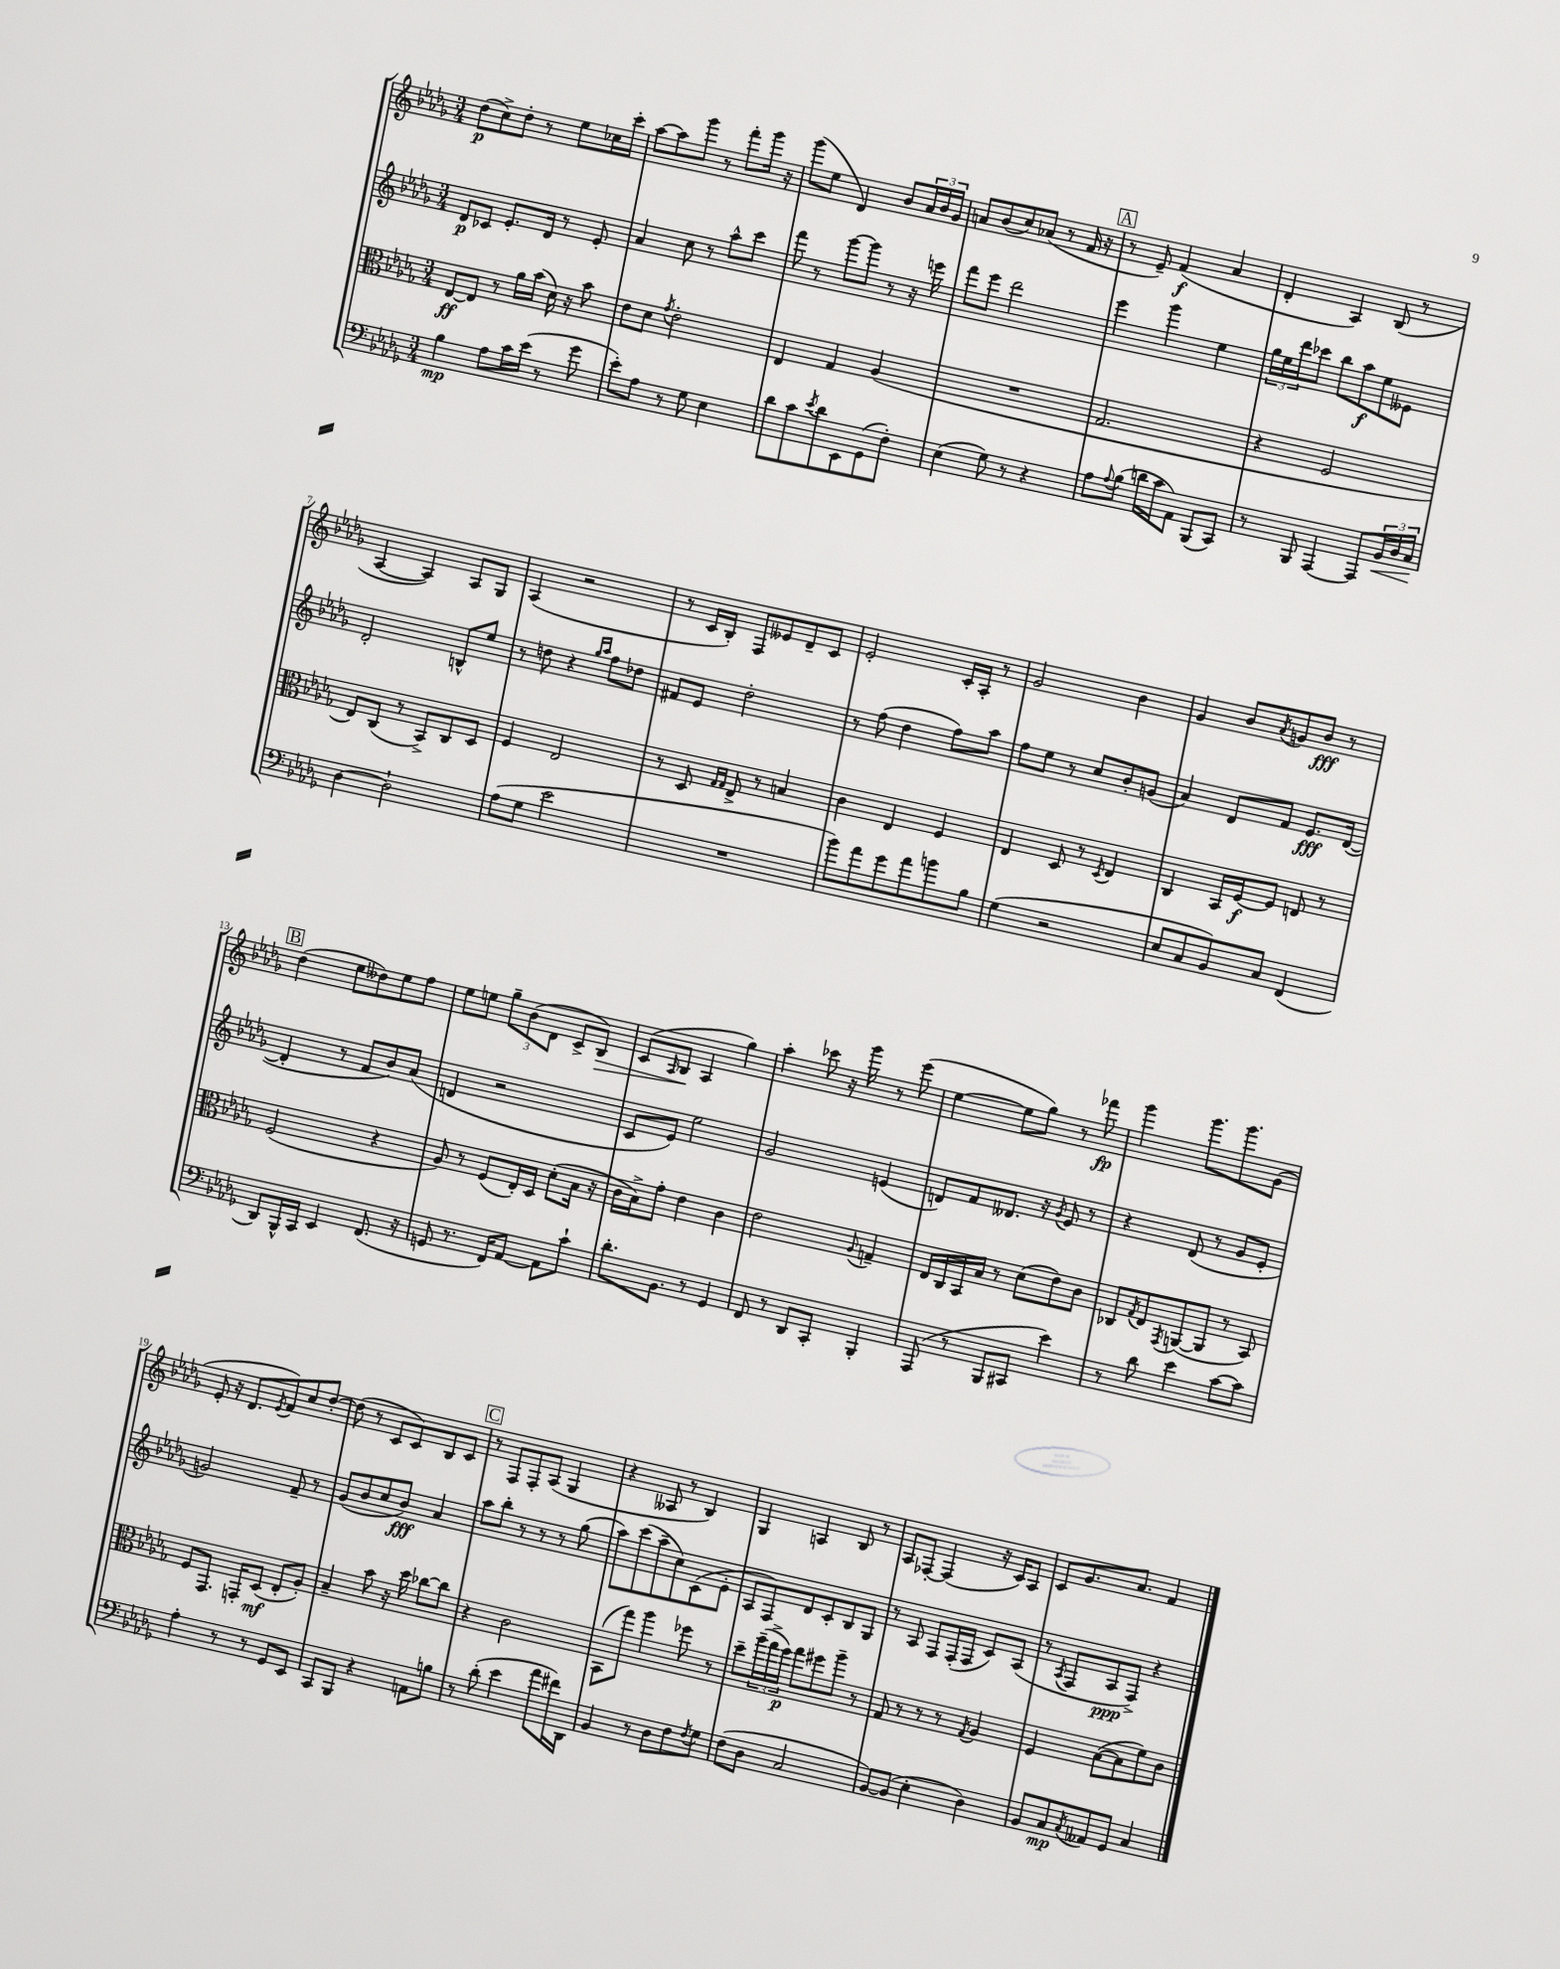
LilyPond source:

<<
\new StaffGroup <<
\new Staff = "s0" {
    \clef treble \key des \major \numericTimeSignature \time 3/4
    des''8\p( c''8->) des''8-. r8 ees''8 ces''16 c'''16-. |
    aes''8~ aes''8 ges'''8 r8 f'''8-. ges'''16 r16 |
    ges'''8( ees''8 des'4) bes'8 \tuplet 3/2 { aes'16 bes'16 ges'16 } |
    a'8 bes'8( c''8) aes'8( r8 f'16 r16 |
    \mark \markup { \box "A" } r8 ees'8--) f'4\f( aes'4 |
    des'4-. aes4) bes8( r8 |
    aes4~ aes4) aes8 ges8 |
    aes4( r2 |
    r8 c'16 bes16-.) f8 eeses'8 des'8-- c'8 |
    ees'2-. c'16-. aes16-. r8 |
    ges'2 bes'4 |
    ges'4 bes'8 \acciaccatura { aes'8 } g'8 bes'8\fff r8 |
    \mark \markup { \box "B" } des''4( ees''8 deses''8) ees''8 f''8 |
    ees''8 e''8 \tuplet 3/2 { ges''8-- bes'8( des'8 } c'8-> bes8\>) |
    c'8( \grace { aes16 } bes8\! aes4 ges''4) |
    aes''4-. ces'''8 r16 ges'''16 r8 ees'''8( |
    ees''4~ ees''8 ges''8) r8 fes'''8\fp |
    ges'''4 ges'''8. ges'''8. ges'8( |
    ees'8-. r16 des'8. \acciaccatura { ees'8 } f'8) c''8 des''8~-. |
    des''8( r8 c'8 c'8) bes8 c'8 |
    \mark \markup { \box "C" } r8 f8 f8-. aes8( ges4 |
    r4 aeses8 r8 bes4) |
    ges4 a4 bes8 r8 |
    aes8 fes8~-. fes4( r16 c'16) aes8 |
    c'8 ges'8. aes'8. f'4 \bar "|." |
}
\new Staff = "s1" {
    \clef treble \key des \major \numericTimeSignature \time 3/4
    des'8\p ces'8 ees'8.-. des'16 r8 ees'8-. |
    aes'4 c''8 r8 aes''8-^ c'''8 |
    f'''8 r8 ges'''8~ ges'''8 r8 r16 e'''16 |
    f'''8 ees'''8 des'''2 |
    \mark \markup { \box "A" } ees'''4 ges'''4 ees''4 |
    \tuplet 3/2 { ges''16 ees''16 des'''16 } ces'''8 bes''8 aes''8\f ees''8 eeses'8 |
    des'2-. b8-^ ees''8 |
    r8 d''8 r4 \grace { ges''16 aes''16 } f''8 des''8 |
    fis'8 ees'8 des''2-. |
    r8 f''8( des''4 f''8) aes''8 |
    f''8 ees''8 r8 c''8 bes'8-. g'8( |
    aes'4) des'8 f'8 ees'8.\fff des'16~( |
    \mark \markup { \box "B" } des'4-. r8 f'8 bes'8) aes'8( |
    d'4 r2 |
    c'8 ees'8) ees''2 |
    ges'2 e'4( |
    d'8) f'8 deses'8. r16 \acciaccatura { ges'8 } ees'8 r8 |
    r4 des'8( r8 ges'8 ees'8-. |
    g'2) f'8-- r8 |
    ges'8( bes'8 c''8 bes'8\fff) aes'4 |
    \mark \markup { \box "C" } aes''8 bes''8-. r8 r8 r8 ges''8( |
    aes''8) c'''8( aes''8-- c''8) c'8( ees'8-. |
    aes8 f8) des'8 c'8-. bes8 ges8 |
    r8 aes8 f8 f16-.( f16 c'8) aes8( |
    r8 \acciaccatura { aes8 } f8 aes8\ppp f8->) r4 \bar "|." |
}
\new Staff = "s2" {
    \clef alto \key des \major \numericTimeSignature \time 3/4
    ees8~\ff ees8 r8 aes'16 bes'16( des'16) r16 bes'8 |
    ees'8 des'8 \acciaccatura { ges'8 } ees'2-. |
    ees4 ges4 aes4( |
    R2. |
    \mark \markup { \box "A" } ges2. |
    r4 f2 |
    ees8) c8( r8 bes,8->) c8 des8 |
    f4 ees2 |
    r8 des8 \grace { ges16 ges16 } ees8-> r8 b4 |
    c'4 ees4 f4 |
    ees4 des8 r8 \acciaccatura { des8 } ees4 |
    c4 bes,16 f16~\f f8 e8 r8 |
    \mark \markup { \box "B" } f2( r4 |
    aes8) r8 f8( ees16-.) des16 des'8-.( bes16 r16 |
    c'16 bes16->) ges'8-. ees'4 c'4 |
    ees'2 \appoggiatura { aes8 } g4-- |
    ees16 c16 bes,16 bes16 r8 des'8( ees'8) c'8 |
    ces8 \acciaccatura { ges8 } ees8 \acciaccatura { ges,8 } a,8~( a,8 r8 bes,8) |
    f8 ges,8. g,16-. des8\mf( ees8-. aes8-.) |
    bes4-- bes'8 r16 des''16 ces''8~ ces''8 |
    \mark \markup { \box "C" } r4 c'2 |
    bes,8( ges''8) aes''4 fes''8 r8 |
    des''8-- \tuplet 3/2 { aes''16--( ges''16-> f''16\p) } ges''8 fis''8 aes''8-- r8 |
    ges8 r8 r8 r8 \acciaccatura { ges8 } aes4 |
    f4 bes8~( bes8 f'8) c'8 \bar "|." |
}
\new Staff = "s3" {
    \clef bass \key des \major \numericTimeSignature \time 3/4
    bes4\mp aes8 c'16 ees'16( r8 ges'8 |
    ees'8-.) aes8 r8 ges8 ees4 |
    des'8 c'8 \acciaccatura { ees'8 } des'8 ees,8 ges,8( f8-.) |
    ees4( ges8) r8 r4 |
    \mark \markup { \box "A" } aes8 \appoggiatura { aes8 } bes8( d'16 c'16 aes,8) bes,,8( c,8) |
    r8 bes,,8 aes,,4~ aes,,8 \tuplet 3/2 { bes,16\< des16 c16\! } |
    des4~ des2-! |
    aes8( ges8 ees'2 |
    R2. |
    bes'8) aes'8 ges'8 aes'8 b'8 bes8 |
    ges4( r2 |
    ees8 c8 bes,8) c8 f,4( |
    \mark \markup { \box "B" } des,8) bes,,16-^ c,16 ees,4 f,8.( r16 |
    g,8 r8. f,16) aes,8~ aes,8 c'8-! |
    des'8.-. bes,8. r8 ges,4 |
    f,8 r8 des,8 c,8-. bes,,4-. |
    aes,,8( r8 bes,,8 cis,8 ees'4) |
    r8 des'8 ees'4 c'8~ c'8 |
    aes4-. r8 r8 ges,8 ees,8 |
    c,8 bes,,8 r4 a,8 b8 |
    \mark \markup { \box "C" } r8 des'8-.( ees'4 aes'8 fis'16) des,16 |
    bes,4 r8 des8 f8 \acciaccatura { f8 } ges8 |
    f8( des8 c2 |
    bes,8~) bes,8( ees4-. des4) |
    bes,8 c8\mp \acciaccatura { c8 } aeses,8 ges,8 c4 \bar "|." |
}
>>
>>
